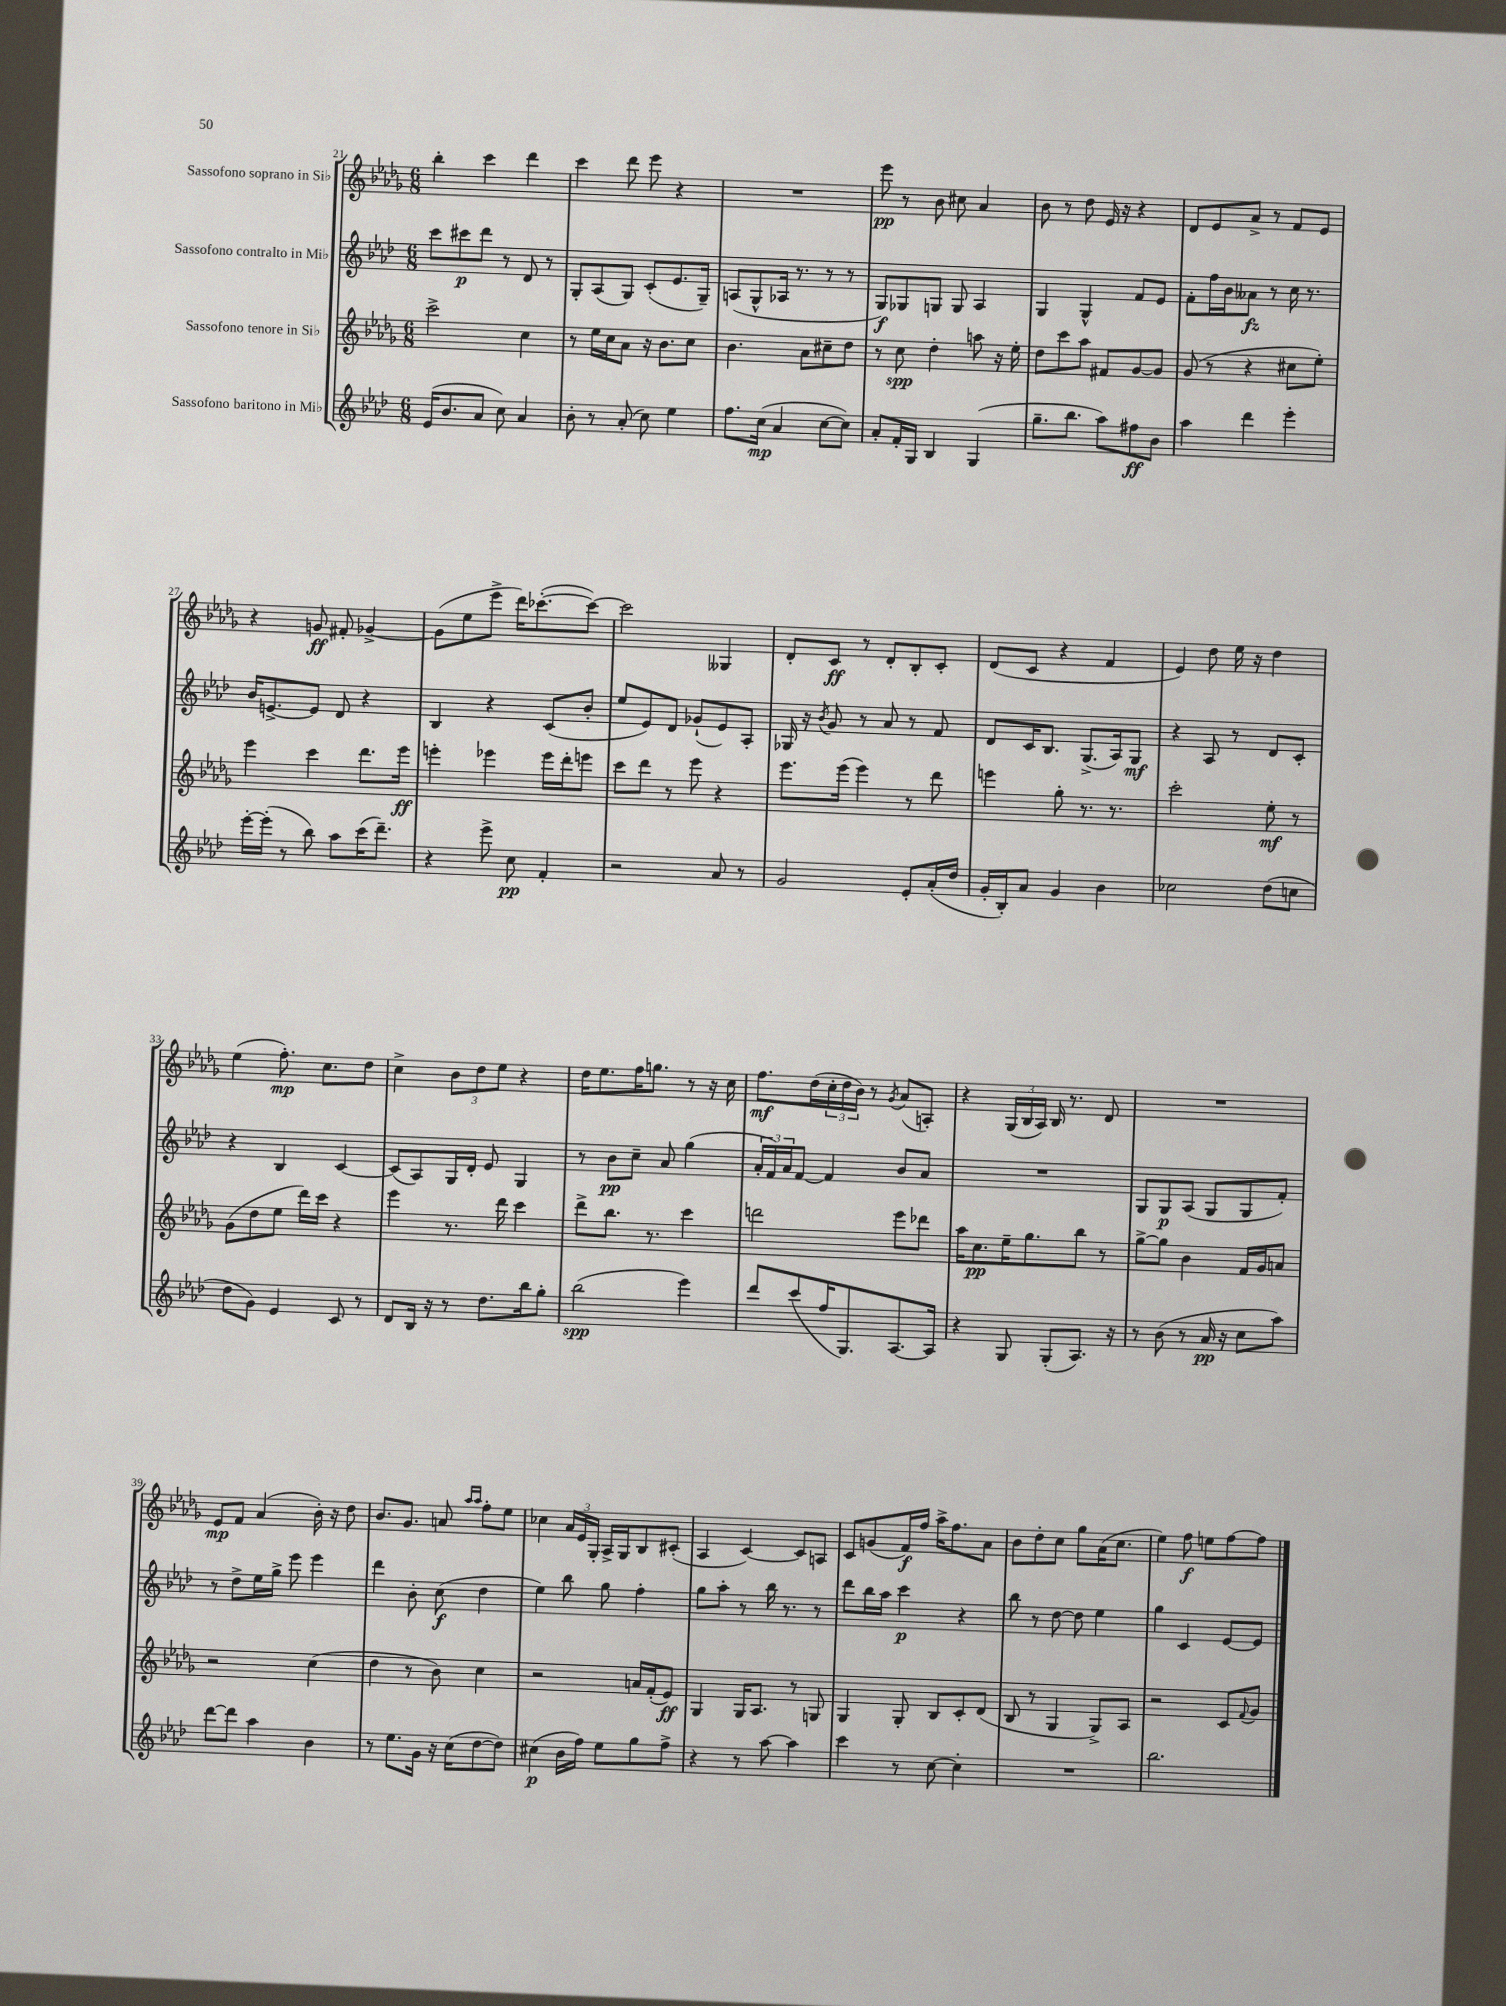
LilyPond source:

<<
\new StaffGroup <<
\new Staff = "s0" \with { instrumentName = "Sassofono soprano in Sib" } {
    \clef treble \key des \major \numericTimeSignature \time 6/8
    bes''4-. c'''4 des'''4 |
    c'''4 des'''8 ees'''8 r4 |
    R2. |
    ees'''8\pp r8 bes'8 cis''8 aes'4 |
    bes'8 r8 des''8 ees'16 r16 r4 |
    des'8 ees'8 aes'8-> r8 f'8 ees'8 |
    r4 g'8\ff fis'8-. ges'4~-> |
    ges'8( ees''8 ees'''8-> des'''16) ces'''8.~-.( ces'''8~) |
    ces'''2 geses4 |
    des'8-. c'8\ff r8 des'8-. bes8-. c'8-. |
    des'8( c'8 r4 f'4 |
    ees'4) des''8 ees''16 r16 des''4 |
    ees''4( f''8.-.\mp) c''8. des''8 |
    c''4-> \tuplet 3/2 { bes'8 des''8 ees''8 } r4 |
    des''16 ees''8. f''16 g''8. r8 r16 c''16 |
    f''8.\mf des''16( \tuplet 3/2 { c''16-. des''16 bes'16) } r8 \acciaccatura { ges'8 } aes'8( a8-.) |
    r4 \tuplet 3/2 { ges16( bes16 aes16) } bes16 r8. des'8 |
    R2. |
    ees'8\mp f'8 aes'4( bes'16-.) r16 des''8 |
    bes'8. ges'8. a'8 \grace { aes''16 aes''16 } f''8-. ees''8 |
    ces''4 \tuplet 3/2 { aes'16 ees'16 ges16-. } aes16-> ges16 bes8 cis'8-.( |
    aes4 c'4~) c'8 a8 |
    c'8 g'8( f'16\f) f''16 aes''16-> f''8. aes'8 |
    bes'8 des''8-. c''8 ges''8 aes'16( c''8. |
    ees''4) f''8\f e''8 f''8~ f''8 \bar "|." |
}
\new Staff = "s1" \with { instrumentName = "Sassofono contralto in Mib" } {
    \clef treble \key aes \major \numericTimeSignature \time 6/8
    c'''8 cis'''8\p des'''8 r8 des'8 r8 |
    g8-. aes8( g8) c'8-.( ees'8. g16--) |
    a8( g8-^ aes16 r8. r8 r8 |
    g8\f) ges8 g8 g8 aes4 |
    g4 g4-^ f'8 ees'8 |
    f'8-. f''16 bes'16 aeses'8\fz r8 c''16 r8. |
    bes'16 e'8.~-> e'8 des'8 r4 |
    bes4 r4 c'8( bes'8-. |
    ees''8 ees'8) des'8 ges'8-!( ees'8) aes8-. |
    ges16 r16 \acciaccatura { bes'8 } g'8 r8 aes'8 r8 f'8 |
    des'8 c'16 bes8. g8.->( aes16) g8\mf |
    r4 aes8 r8 des'8 c'8-. |
    r4 bes4 c'4~ |
    c'8( aes8) g16 des'16-. ees'8 g4 |
    r8 bes'8\pp c''8-- aes'8 g''4( |
    \tuplet 3/2 { aes'16-. f'16) aes'16 } f'8~ f'4 bes'8 aes'8 |
    R2. |
    g8 g8\p aes8( g8 g8 f'8-.) |
    r8 des''8-> ees''16 g''16-> ees'''8 ees'''4 |
    des'''4 bes'8-. c''8\f( des''4 |
    ees''4) bes''8 g''8 f''4-. |
    g''8 aes''8-. r8 bes''16 r8. r8 |
    des'''8 bes''16 aes''16 c'''4\p r4 |
    bes''8 r8 des''8~ des''8 ees''4 |
    g''4 c'4 ees'8~ ees'8 \bar "|." |
}
\new Staff = "s2" \with { instrumentName = "Sassofono tenore in Sib" } {
    \clef treble \key des \major \numericTimeSignature \time 6/8
    c'''2-> c''4 |
    r8 ees''16 c''16 aes'8 r16 bes'8. c''8 |
    bes'4. aes'8 cis''8-- des''8 |
    r8 c''8\spp des''4-. a''8 r16 ees''16-. |
    des''8 c'''8 aes''8 fis'8 ges'8~ ges'8 |
    ges'8( r8 r4 cis''8 ees''8-.) |
    ees'''4 c'''4 des'''8. ees'''16\ff |
    e'''4-. ees'''4 ees'''16 des'''16-. e'''8 |
    c'''8 des'''8 r8 ees'''8 r4 |
    ees'''8. ees'''16( ees'''4) r8 des'''8 |
    e'''4 ges''8-. r8. r8. |
    c'''2-. ees''8-.\mf r8 |
    ges'8( des''8 ees''8 des'''16) c'''16 r4 |
    ees'''4 r8. des'''16 c'''4 |
    des'''8-> bes''8. r8. c'''4 |
    d'''2 ees'''8 des'''8 |
    aes''16 c''8.\pp ees''16-- ges''8. bes''8 r8 |
    ges''8~-> ges''8 bes'4 f'16 ges'16 a'8 |
    r2 c''4( |
    des''4 r8 bes'8) c''4 |
    r2 a'16 f'16-.( ees'8\ff) |
    ges4 ges16 aes8. r8 g8 |
    ges4 ges8-. bes8 c'8-. des'8( |
    bes8 r8 ges4 ges8->) aes8 |
    r2 c'8 \appoggiatura { f'8 } ges'8 \bar "|." |
}
\new Staff = "s3" \with { instrumentName = "Sassofono baritono in Mib" } {
    \clef treble \key aes \major \numericTimeSignature \time 6/8
    ees'16( bes'8. aes'8 c''8) aes'4 |
    bes'8-. r8 aes'8-.( c''8) ees''4 |
    f''8. c''16\mp( aes'4 c''8~ c''8) |
    aes'8-. f'16-. g16 bes4 g4( |
    g''8.-- bes''8. aes''8) fis''8\ff bes'8 |
    aes''4 des'''4 ees'''4-. |
    ees'''16~-. ees'''16-.( r8 bes''8) aes''8 c'''16( des'''8.--) |
    r4 ees'''8-> c''8\pp f'4-. |
    r2 aes'8 r8 |
    g'2 ees'8-. aes'16-.( des''16 |
    g'16-. bes16-.) aes'8 g'4 bes'4 |
    ces''2 des''8( c''8 |
    des''8 g'8) ees'4 c'8 r8 |
    des'8 bes16 r16 r8 des''8. bes''16 g''8-. |
    bes''2\spp( ees'''4) |
    des'''8 c'''8( f''16 g8.) aes8.~ aes16 |
    r4 g8 g8-.( aes8.) r16 |
    r8 bes'8( r8 aes'16\pp r16 c''8 aes''8) |
    des'''8~ des'''8 aes''4 bes'4 |
    r8 ees''8. g'16 r16 c''16( des''8~ des''8) |
    cis''4\p( bes'16 f''16) ees''8 g''8 f''8-> |
    r4 r8 aes''8~ aes''4 |
    c'''4 r8 c''8~ c''4-. |
    R2. |
    bes''2. \bar "|." |
}
>>
>>
\layout { \context { \Score currentBarNumber = #21 } }
